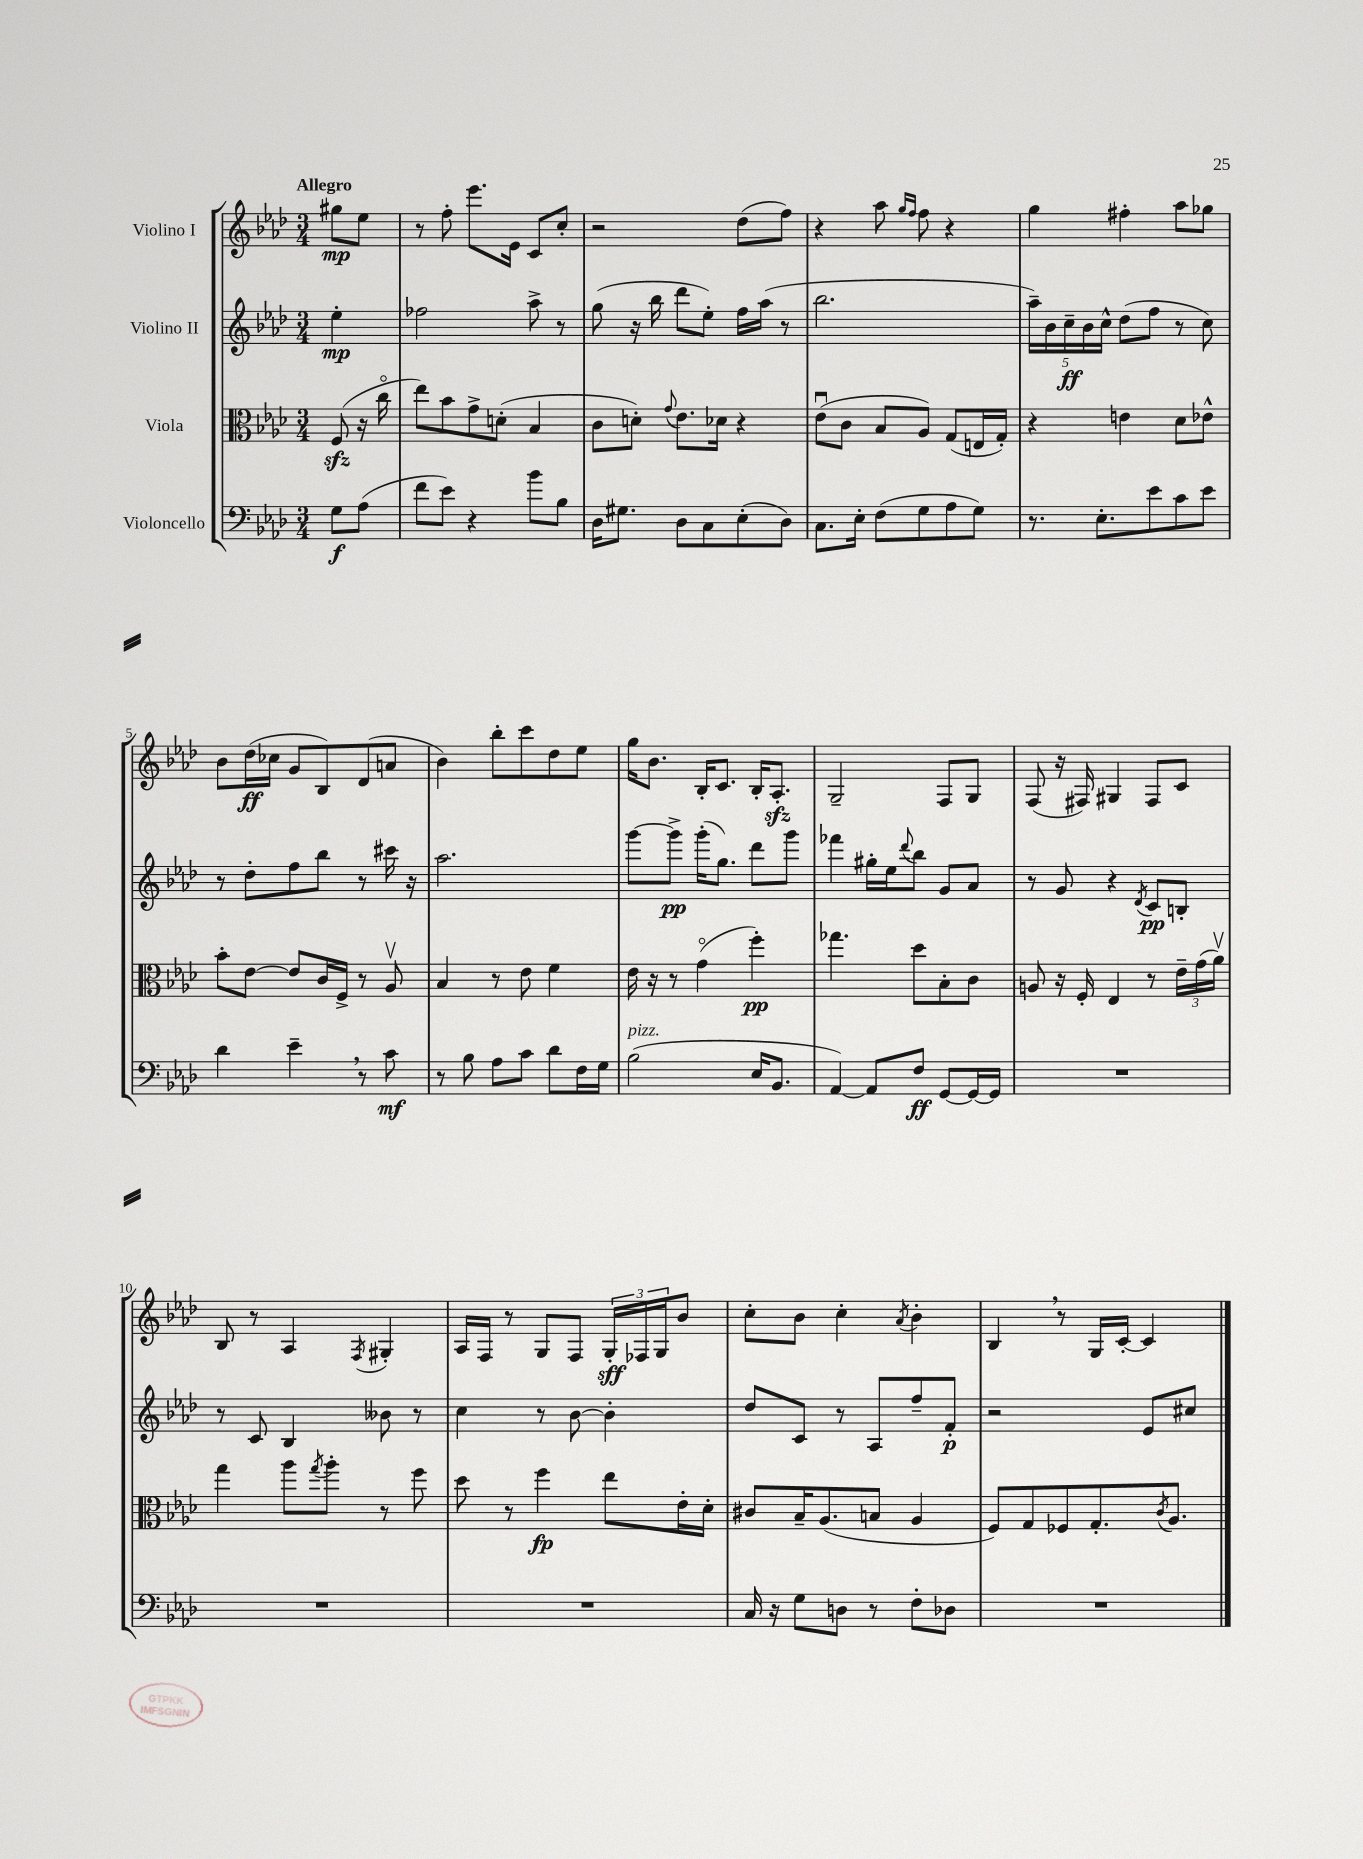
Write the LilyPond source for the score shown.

<<
\new StaffGroup <<
\new Staff = "s0" \with { instrumentName = "Violino I" } {
    \clef treble \key aes \major \numericTimeSignature \time 3/4 \partial 4 \tempo "Allegro"
    gis''8\mp ees''8 |
    r8 f''8-. ees'''8. ees'16 c'8 c''8-. |
    r2 des''8( f''8) |
    r4 aes''8 \grace { g''16 f''16 } f''8 r4 |
    g''4 fis''4-. aes''8 ges''8 |
    bes'8 des''16\ff( ces''16 g'8 bes8) des'8( a'8 |
    bes'4) bes''8-. c'''8 des''8 ees''8 |
    g''16 bes'8. bes16-. c'8. bes16-. aes8.-.\sfz |
    g2-- f8 g8 |
    f8( r16 fis16) gis4 fis8 c'8 |
    bes8 r8 aes4 \acciaccatura { f8 } gis4-. |
    aes16 f16 r8 g8 f8 \tuplet 3/2 { g16-.\sff fes16 g16 } bes'8 |
    c''8-. bes'8 c''4-. \acciaccatura { aes'8 } bes'4-. |
    bes4 \breathe r8 g16 c'16~-. c'4 \bar "|." |
}
\new Staff = "s1" \with { instrumentName = "Violino II" } {
    \clef treble \key aes \major \numericTimeSignature \time 3/4 \partial 4
    ees''4-.\mp |
    fes''2 aes''8-> r8 |
    g''8( r16 bes''16 des'''8 ees''8-.) f''16 aes''16( r8 |
    bes''2. |
    \tuplet 5/4 { aes''16--) bes'16 c''16--\ff bes'16 c''16-^ } des''8( f''8 r8 c''8) |
    r8 des''8-. f''8 bes''8 r8 cis'''16 r16 |
    aes''2. |
    g'''8~ g'''8->\pp g'''16-.( g''8.) des'''8 g'''8 |
    fes'''4 gis''16-. ees''16 \appoggiatura { des'''8 } bes''8 g'8 aes'8 |
    r8 g'8 r4 \acciaccatura { des'8 } c'8\pp b8-. |
    r8 c'8 bes4 beses'8 r8 |
    c''4 r8 bes'8~ bes'4-. |
    des''8 c'8 r8 aes8 f''8-- f'8-.\p |
    r2 ees'8 cis''8 \bar "|." |
}
\new Staff = "s2" \with { instrumentName = "Viola" } {
    \clef alto \key aes \major \numericTimeSignature \time 3/4 \partial 4
    f8\sfz( r16 c''16\flageolet |
    ees''8) bes'8 g'8-> d'8-.( bes4 |
    c'8 d'8-.) \appoggiatura { g'8 } ees'8. des'16 r4 |
    ees'8\downbow( c'8 bes8 aes8) g8( e16 g16-.) |
    r4 e'4 des'8 ees'8-^ |
    bes'8-. ees'8~ ees'8 c'16 f16-> r8 aes8\upbow |
    bes4 r8 ees'8 f'4 |
    ees'16 r16 r8 g'4\flageolet( f''4-.\pp) |
    ges''4. des''8 bes8-. c'8 |
    a8 r16 f16-. ees4 r8 \tuplet 3/2 { ees'16-- g'16( aes'16\upbow) } |
    g''4 aes''8 \acciaccatura { g''8 } aes''8-. r8 f''8 |
    des''8 r8 f''4\fp ees''8 ees'16-. des'16-. |
    cis'8 bes16-- aes8.( b8 aes4 |
    f8) g8 fes8 g8.-. \acciaccatura { c'8 } aes8. \bar "|." |
}
\new Staff = "s3" \with { instrumentName = "Violoncello" } {
    \clef bass \key aes \major \numericTimeSignature \time 3/4 \partial 4
    g8\f aes8( |
    f'8 ees'8) r4 bes'8 bes8 |
    des16 gis8. des8 c8 ees8-.( des8) |
    c8. ees16-. f8( g8 aes8 g8) |
    r8. ees8.-. ees'8 c'8 ees'8 |
    des'4 ees'4-- \breathe r8 c'8\mf |
    r8 bes8 aes8 c'8 des'8 f16 g16 |
    bes2^\markup { \italic "pizz." }( ees16 bes,8. |
    aes,4~) aes,8 f8\ff g,8~ g,16~ g,16 |
    R2. |
    R2. |
    R2. |
    c16 r16 g8 d8 r8 f8-. des8 |
    R2. \bar "|." |
}
>>
>>
